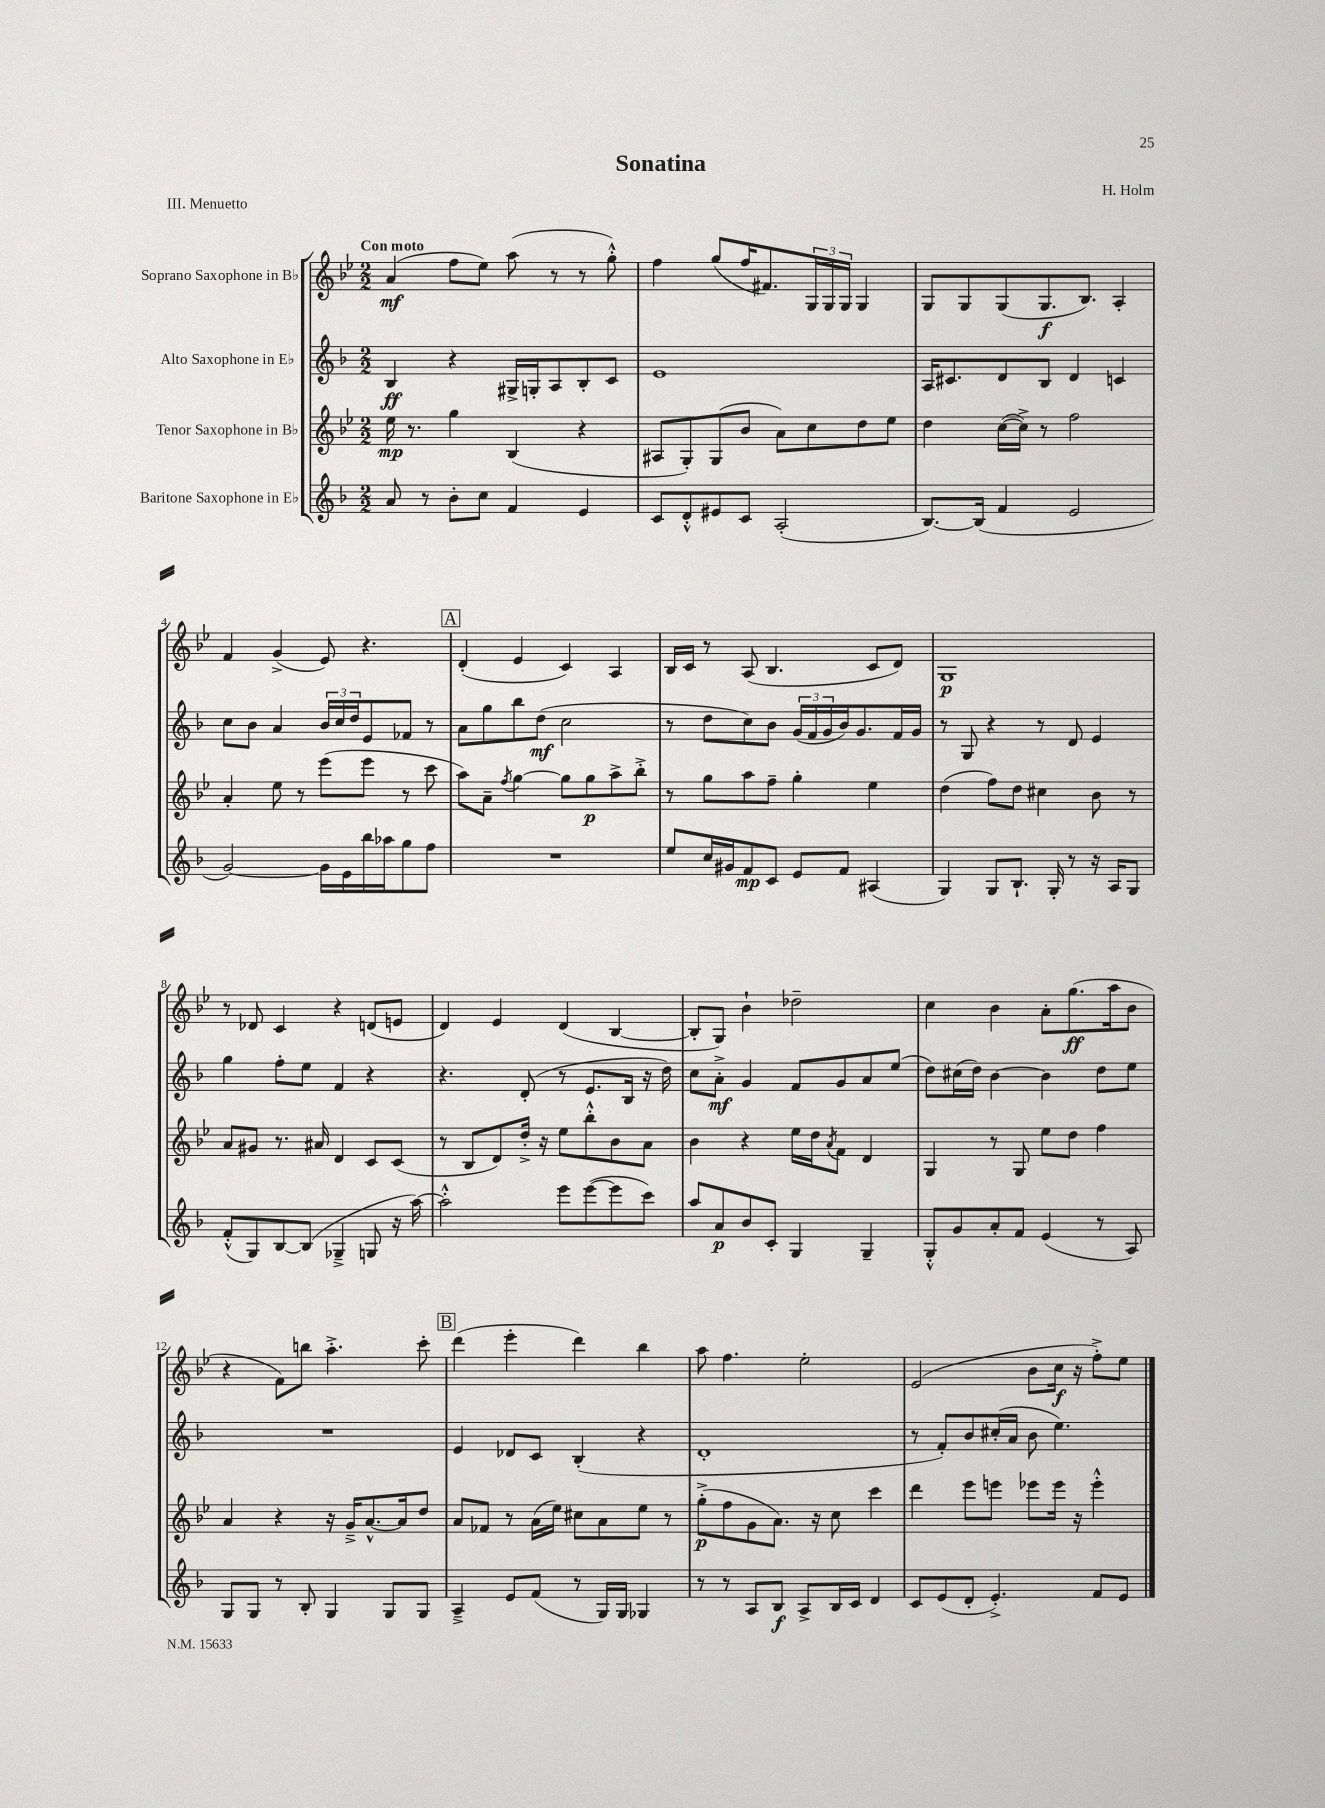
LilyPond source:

\header { title = "Sonatina" composer = "H. Holm" piece = "III. Menuetto" }
<<
\new StaffGroup <<
\new Staff = "s0" \with { instrumentName = "Soprano Saxophone in Bb" } {
    \clef treble \key bes \major \numericTimeSignature \time 2/2 \tempo "Con moto"
    a'4\mf( f''8 ees''8) a''8( r8 r8 g''8-.-^) |
    f''4 g''8( f''16 fis'8.) \tuplet 3/2 { g16 g16 g16 } g4 |
    g8 g8 g8( g8.\f bes8.) a4-. |
    f'4 g'4->( ees'8) r4. |
    \mark \markup { \box "A" } d'4-.( ees'4 c'4) a4 |
    bes16 c'16 r8 a8( bes4. c'8 d'8) |
    g1\p |
    r8 des'8 c'4 r4 d'8( e'8 |
    d'4) ees'4 d'4( bes4~ |
    bes8-. g8) bes'4-! des''2-- |
    c''4 bes'4 a'8-. g''8.\ff( a''16 bes'8 |
    r4 f'8) b''8 a''4.-.-> c'''8-. |
    \mark \markup { \box "B" } d'''4( ees'''4-. d'''4) bes''4 |
    a''8 f''4. ees''2-. |
    ees'2( bes'8 c''16\f r16 f''8-.->) ees''8 \bar "|." |
}
\new Staff = "s1" \with { instrumentName = "Alto Saxophone in Eb" } {
    \clef treble \key f \major \numericTimeSignature \time 2/2
    bes4\ff r4 gis16-> g16-. a8 bes8-. c'8 |
    e'1 |
    a16 cis'8. d'8 bes8 d'4 c'4 |
    c''8 bes'8 a'4 \tuplet 3/2 { bes'16 c''16 d''16 } e'8 fes'8 r8 |
    \mark \markup { \box "A" } a'8 g''8 bes''8 d''8\mf( c''2 |
    r8 d''8 c''8) bes'8 \tuplet 3/2 { g'16( f'16 g'16 } bes'16) g'8. f'16 g'16 |
    r8 g8 r4 r8 d'8 e'4 |
    g''4 f''8-. e''8 f'4 r4 |
    r4. d'8-.( r8 e'8. bes16 r16 d''16) |
    c''8 a'8-.->\mf g'4 f'8 g'8 a'8 e''8( |
    d''8) cis''16( d''16) bes'4~ bes'4 d''8 e''8 |
    R1 |
    \mark \markup { \box "B" } e'4 des'8 c'8 bes4-.( r4 |
    d'1-. |
    r8 f'8-.) bes'8 cis''16-.( a'16 bes'8 e''4.) \bar "|." |
}
\new Staff = "s2" \with { instrumentName = "Tenor Saxophone in Bb" } {
    \clef treble \key bes \major \numericTimeSignature \time 2/2
    ees''16\mp r8. g''4 bes4( r4 |
    ais8 g8-.) g8( bes'8 a'8) c''8 d''8 ees''8 |
    d''4 c''16~( c''16->) r8 f''2 |
    a'4-. ees''8 r8 ees'''8( ees'''8 r8 c'''8 |
    \mark \markup { \box "A" } a''8) a'8-- \acciaccatura { f''8 } g''4~ g''8 g''8\p a''8-> bes''8-.-> |
    r8 g''8 a''8 f''8-- g''4-. ees''4 |
    d''4( f''8) d''8 cis''4 bes'8 r8 |
    a'8 gis'8 r8. ais'16 d'4 c'8 c'8( |
    r8 bes8 d'8) d''16-.-> r16 ees''8 bes''8-.-^ bes'8 a'8 |
    bes'4 r4 ees''16 d''16 \acciaccatura { a'8 } f'8 d'4 |
    g4 r8 g8 ees''8 d''8 f''4 |
    a'4 r4 r16 g'16---> a'8.~-^ a'16 d''8 |
    \mark \markup { \box "B" } a'8 fes'8 r8 a'16( ees''16) cis''8 a'8 ees''8 r8 |
    g''8-.->\p( f''8 g'8 a'8.) r16 c''8 c'''4 |
    d'''4 ees'''8 e'''8 ees'''8 ees'''16 r16 ees'''4-.-^ \bar "|." |
}
\new Staff = "s3" \with { instrumentName = "Baritone Saxophone in Eb" } {
    \clef treble \key f \major \numericTimeSignature \time 2/2
    a'8 r8 bes'8-. c''8 f'4 e'4 |
    c'8 d'8-.-^ eis'8 c'8 a2-.( |
    bes8.~) bes16( f'4 e'2 |
    g'2~) g'16 e'16 bes''16 aes''16 g''8 f''8 |
    \mark \markup { \box "A" } R1 |
    e''8 c''16 gis'16 f'8\mp c'8 e'8 f'8 ais4( |
    g4) g8 bes8.-! g16-. r8 r16 a16 g8 |
    f'8-.-^( g8) bes8~ bes8( ges4---> g8 r16 a''16~) |
    a''2-.-^ e'''8 e'''8~( e'''8 c'''8) |
    a''8 a'8\p bes'8 c'8-. g4 g4-- |
    g8-.-^ g'8 a'8-. f'8 e'4( r8 a8) |
    g8 g8 r8 bes8-. g4 g8 g8 |
    \mark \markup { \box "B" } a4---> e'8 f'8( r8 g16) g16 ges4 |
    r8 r8 a8 bes8\f a8-> bes16 c'16 d'4 |
    c'8 e'8( d'8-. e'4.-.->) f'8 e'8 \bar "|." |
}
>>
>>
